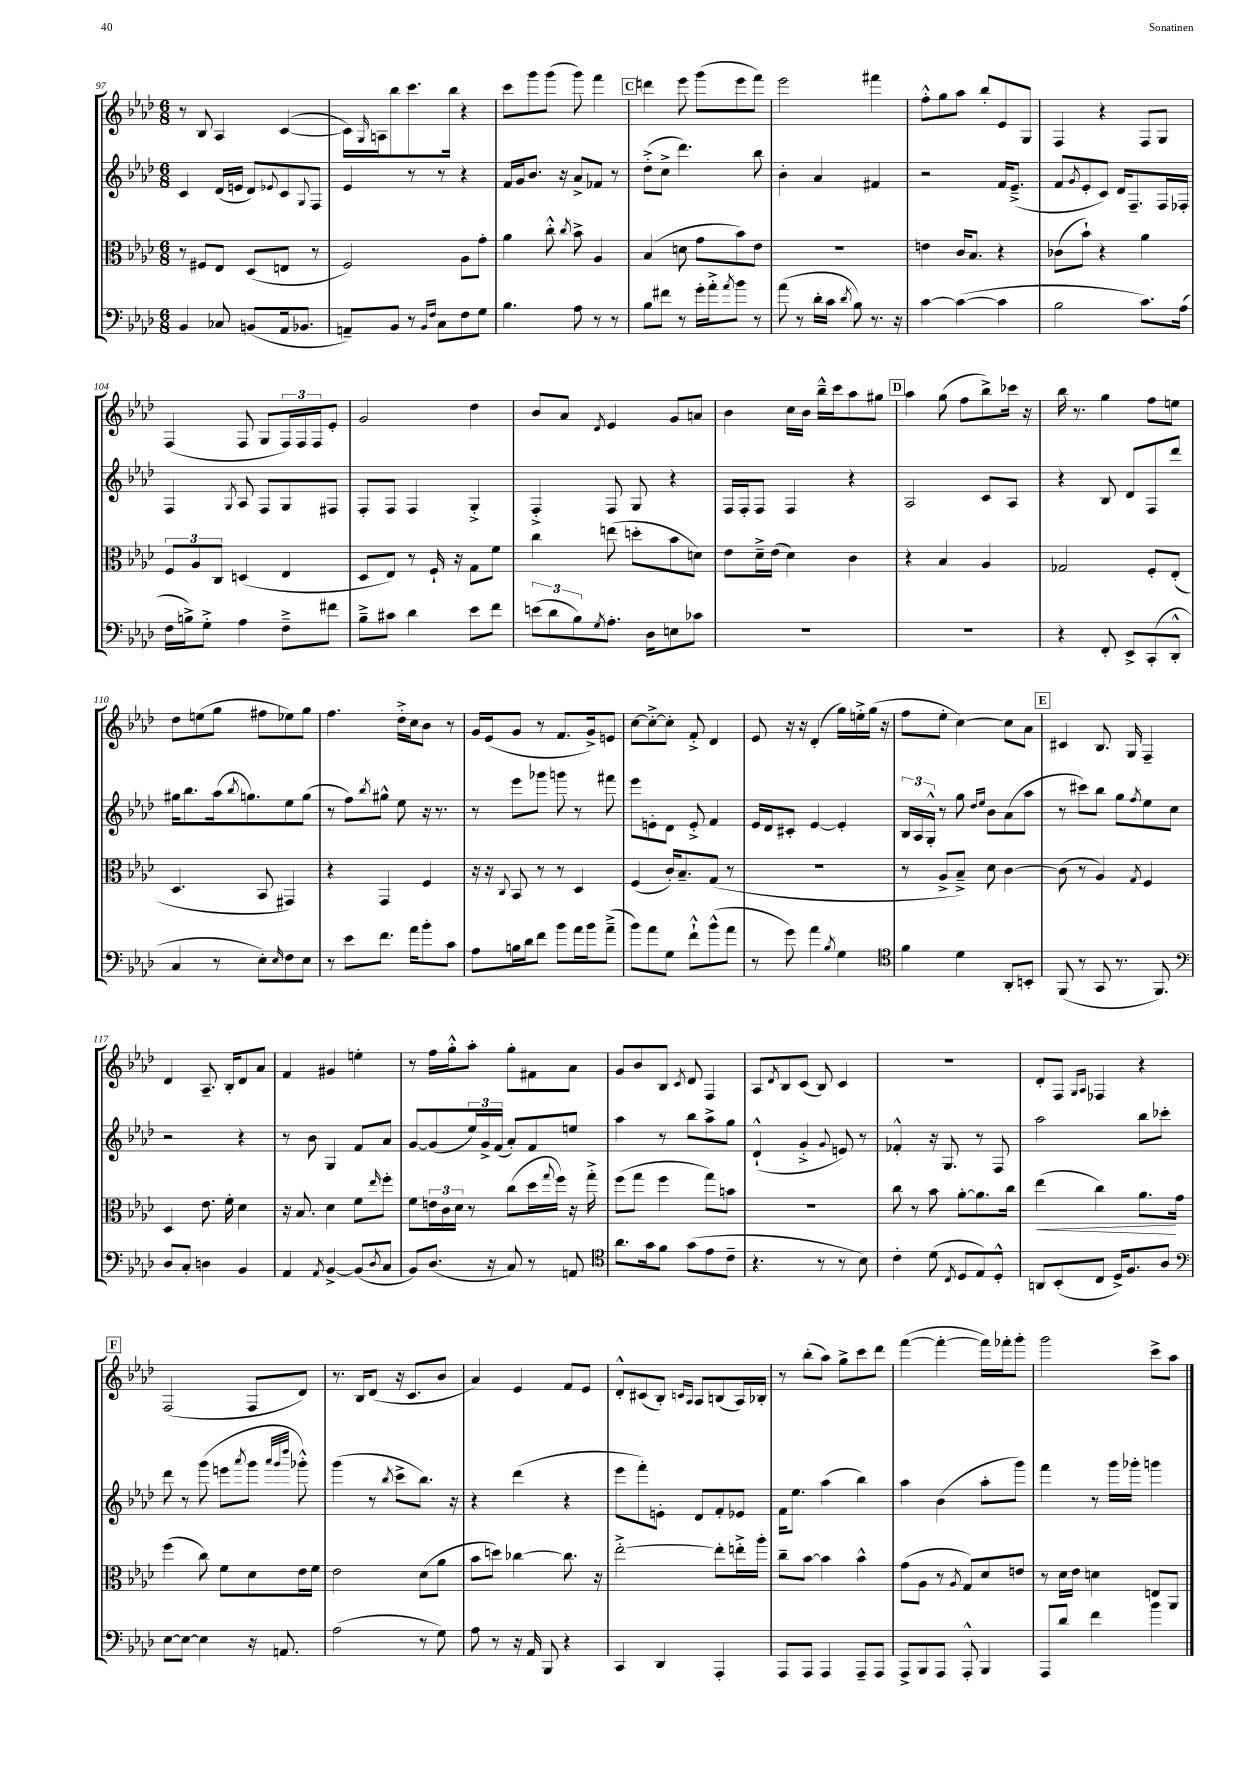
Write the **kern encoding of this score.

**kern	**kern	**kern	**kern
*staff4	*staff3	*staff2	*staff1
*clefF4	*clefC3	*clefG2	*clefG2
*k[b-e-a-d-]	*k[b-e-a-d-]	*k[b-e-a-d-]	*k[b-e-a-d-]
*M6/8	*M6/8	*M6/8	*M6/8
4BB-	8r	4c	8r
.	8F#	.	8B-
8C-	8E-	(16d-	4A-
.	.	16e	.
(8BB	(8D-	8d-)	.
.	.	8qqe-	.
16AA-	8E	8c	([4c
8.BB-	.	.	.
.	.	8qqG	.
.	8r	8F	.
=	=	=	=
8AA~)	2F)	4e-	16c])
.	.	.	16qqG
.	.	.	16A
8BB-	.	.	8bb-
8r	.	8r	8.ccc
16qqBB-	.	.	.
16qqF	.	.	.
8C	.	8r	.
.	.	.	16bb-
8F	8A-	4r	4r
8G	8g'	.	.
=	=	=	=
4.B-	4a-	16f	8ccc
.	.	16g	.
.	.	8.b-	8ggg
.	8cc'^^	.	(8ggg
.	.	16r	.
.	8qcc	.	.
8A-	8b-^	8a-^	8ggg)
8r	4A-	8f-	4fff
8r	.	8r	.
=	=	=	=
8B-	(4B-	(8dd-'^	4ddd
8f#	.	8cc^	.
8r	8d	4.ddd-)	8eee-
16g'	8g	.	(8ggg
16a-'^	.	.	.
8qa-	.	.	.
8b-	8b-)	.	8eee-
8r	8e-	8bb-	8fff)
=	=	=	=
(8a-	2.r	4b-'	2eee-
8r	.	.	.
16d-'	.	4a-	.
16c	.	.	.
8qd-	.	.	.
8B-)	.	.	.
8.r	.	4f#	4fff#
16r	.	.	.
=	=	=	=
[4c	4e	2r	8ff'^^
.	.	.	8gg
(4c_	16c	.	8aa-
.	8.B-	.	.
.	.	.	8bb-'
4c]	4r	16f	8e-
.	.	(8.e-~^	.
.	.	.	8G
=	=	=	=
2B-	(8c-	8f	4F
.	.	8qg	.
.	8b-`)	8e-'	.
.	4r	8c)	4r
.	.	16d-	.
.	.	8.F~	.
8.c)	4a-	.	8F
.	.	16F	8G
(16A-	.	16F-'	.
=	=	=	=
16F	12F	4F	(4F
16B^)	.	.	.
.	12A-	.	.
8G'^	.	.	.
.	12C	.	.
.	.	8qG	.
4A-	(4D	8A-	8F
.	.	8F	8G
8F~^	4E-	8G	24F)
.	.	.	24F
.	.	.	24F
8f#	.	8F#	8e-'
=	=	=	=
8B-~^	8D-	8F'	2g
8c#	8E-)	8F	.
4d-	8r	4F	.
.	16F`	.	.
.	16r	.	.
8e-	8G	4G'^	4dd-
8f	8f	.	.
=	=	=	=
(12e	4cc	4F'^	8b-
12d-	.	.	.
.	.	.	8a-
12B-)	.	.	.
8qG	.	.	8qd-
8.A-'	(8ee	8F	4e-
.	8dd'	8G	.
16D-	.	.	.
8E	8b-	4r	8g
8c-	8d)	.	8a
=	=	=	=
2.r	8e-	16F	4b-
.	.	16F'	.
.	16d-~^	8F	.
.	(16e-	.	.
.	4d-)	4F	16cc
.	.	.	16b-
.	.	.	16bb-~^^
.	.	.	16ccc
.	4c	4r	8aa-
.	.	.	8gg#
=	=	=	=
2.r	4r	2A-	4aa-
.	4B-	.	(8gg
.	.	.	8ff
.	4A-	8c	8bb-^)
.	.	8A-	16ccc-
.	.	.	16r
=	=	=	=
4r	2G-	4r	16bb-
.	.	.	8.r
8FF'	.	8B-	4gg
8EE-^	.	8d-	.
(8CC'	8F'	8F	8ff
8DD-'^^	(8E-'	8ddd-	8ee
=	=	=	=
4C	4.D-	16gg#	8dd-
.	.	8.bb-	.
.	.	.	(8ee
8r	.	(16aa-	8gg
.	.	8qbb-	.
.	.	8.gg)	.
8E-')	8BB-	.	8ff#
16qqE-	.	.	.
8F	4GG#)	8ee-	8ee-)
8E-	.	(8gg	8gg
=	=	=	=
8r	4r	8r	4.ff
8e-	.	8ff)	.
.	.	8qbb-	.
8.f	4GG	8gg#^^	.
.	.	8ee-	16dd-'^
16a-	.	.	16cc
8b-'	4F	16r	8b-
.	.	8.r	.
8c	.	.	8r
=	=	=	=
8A-	16r	8r	16g
.	16r	.	(16e-
.	8qqC	.	.
16B	8BB-	8eee-	8g
16d-	.	.	.
8f	8r	8ggg-	8r
8b-	8r	8ggg	8.f
16a-	4D-	8r	.
16b-	.	.	16g^)
(8a-~^	.	8fff#	8e
=	=	=	=
8b-)	(4F	8eee-	[8cc
8a-	.	8e'	8cc'^_
8G	16c')	8d-	8cc']
.	8.B-~	.	.
8f`^^	.	8e'^	8f'^
(8b-^^	(8G	4f	4d-
8a-	8r	.	.
=	=	=	=
8r	2.r	16e-	8e-
.	.	16d-	.
8g)	.	8c#'	16r
.	.	.	16r
4a-	.	[4e-	(4d-'
8qB-	.	.	.
4G	.	4e-']	16gg)
.	.	.	16ee'^
.	.	.	(16gg
.	.	.	16r
=	=	=	=
*clefC4	*	*	*
4f	8r	24B-	8ff
.	.	24A-	.
.	.	24G'^^	.
.	8A-^	8r	8ee-'
4d-	8B-~^)	8gg	[4cc)
.	.	16qqdd-	.
.	.	16qqee-	.
.	8d-	8b-	.
8AA-'	[4c	(8a-	8cc]
8BB'	.	8aa-	8a-
=	=	=	=
(8FF	(8c]	8r	4c#
8r	8r	8ccc#)	.
8GG	4A-)	8bb-	8.B-
8.r	.	8gg	.
.	.	.	16G
.	8qG	8qff	.
.	4F	8ee-	4F~
8.FF)	.	.	.
.	.	8cc	.
=	=	=	=
*clefF4	*	*	*
8D-	4D-	2r	4d-
8C'	.	.	.
4D	8.e-	.	8.A-~
.	16f'	.	16B-'
4BB-	4d-	4r	8d-
.	.	.	8a-
=	=	=	=
4AA-	16r	8r	4f
.	8.B-	.	.
.	.	8b-	.
8qAA-	.	.	.
[4BB-^	4d-	4G	4g#
(8BB-]	8f	8f	4ee'
8qD-	16qqee-	.	.
8C	8ff'	8a-	.
=	=	=	=
8BB-)	8f	[8g	8r
(8.D-	24e	(8g]	16ff
.	24c	.	.
.	.	.	16gg'^^
.	24d-	.	.
.	8r	24ee-)	8aa-'
.	.	24g^	.
16r	.	.	.
.	.	(24f	.
8C)	(8cc	8a-')	8gg'
8r	16dd-	8f	8f#
.	8qqgg	.	.
.	16ff)	.	.
8AA	16r	8ee	8a-
.	16gg'^	.	.
=	=	=	=
*clefC4	*	*	*
8.a-	(8ff	4aa-	8g
.	8gg	.	8b-
16g	.	.	.
8f	4ff	8r	8B-
.	.	.	8qc
(8g	.	8bb-	8d-
8e-	8gg)	8aa-^	4F
8c~	8b	8gg	.
=	=	=	=
4.r	2.r	(4d-`^^	8A-
.	.	.	8qd-
.	.	.	8B-
.	.	4g'^	(8c
8r	.	.	8B-)
.	.	8qqg	.
8r	.	8e)	4c
8B-)	.	8r	.
=	=	=	=
4c'	8cc	4f-'^^	2.r
.	8r	.	.
(8d-	8b-	16r	.
.	.	8.G	.
8qC	.	.	.
8D-	[8a-'	.	.
8E-)	8.a-]	8r	.
8D-'^^	.	8F	.
.	16cc	.	.
=	=	=	=
8AA	(4ee-	2aa-	8d-'
(8BB-'	.	.	8F
.	.	.	16qqG
.	.	.	16qqA-
8C	4cc)	.	4F-
16D-^)	.	.	.
8.F	.	.	.
.	8.a-	8bb-	4r
8A-	.	8ccc-'	.
.	16g	.	.
=	=	=	=
*clefF4	*	*	*
[8E-	(4ff	8ddd-	(2F
8E-_	.	8r	.
4E-]	8cc)	(8ggg	.
.	8f	8eee	.
.	.	8qaaa-	.
16r	8d-	8ggg	8F
8.AA	.	.	.
.	.	32qqaaa-	.
.	.	32qqggg	.
.	.	32qqdddd-	.
.	16e-	8ggg-'^^)	8d-)
.	16f	.	.
=	=	=	=
(2A-	2e-	(4ggg	8.r
.	.	.	16B-
.	.	8r	(8d-
.	.	8qbb-	.
.	.	8ccc^	16r
.	.	.	8.c
8r	(8d-	8.bb-)	.
8G)	8a-	.	8b-
.	.	16r	.
=	=	=	=
8A-	8b-	4r	4a-)
8r	8dd)	.	.
16r	[4cc-	(4ddd-	4e-
16AA-	.	.	.
8BBB-	.	.	.
4r	8.cc-]	4r	8f
.	.	.	8e-
.	16r	.	.
=	=	=	=
4CC	[2ee-'^	8eee-	8d-'^^
.	.	8fff')	(8c#
4DD-	.	8e'	8B-')
.	.	.	16qqc
.	.	.	16qqA-
.	.	8d-	8A-
4AAA-'	8ee-']	8f'	(8B
.	16ee'^	8e-	16A-)
.	16aa-'	.	16B-'
=	=	=	=
8AAA-	8cc~	16f	8r
.	.	8.ee-	.
8AAA-	[8b-	.	(8bb-'
4AAA-	4b-]	(4aa-	8aa-)
.	.	.	8gg^
8AAA-~	4b-^^	4bb-)	8ccc
8AAA-	.	.	8ddd-
=	=	=	=
8AAA-^	(8g	4aa-	([4fff
8BBB-	8A-	.	.
8AAA-	8r	(4b-	4fff'_
.	8qA-	.	.
8AAA-'^^	8G)	.	.
4BBB-	8d-	8aa-'	16fff])
.	.	.	16fff-'
.	8e	8ggg)	8ggg'
=	=	=	=
8AAA-	8r	4fff	2ggg
8d-	16d-	.	.
.	16e-	.	.
4f	4d	8r	.
.	.	16ggg	.
.	.	16ggg-'	.
4b-	8E	4ggg	8ccc^
.	8AA-	.	8aa-
==	==	==	==
*-	*-	*-	*-
